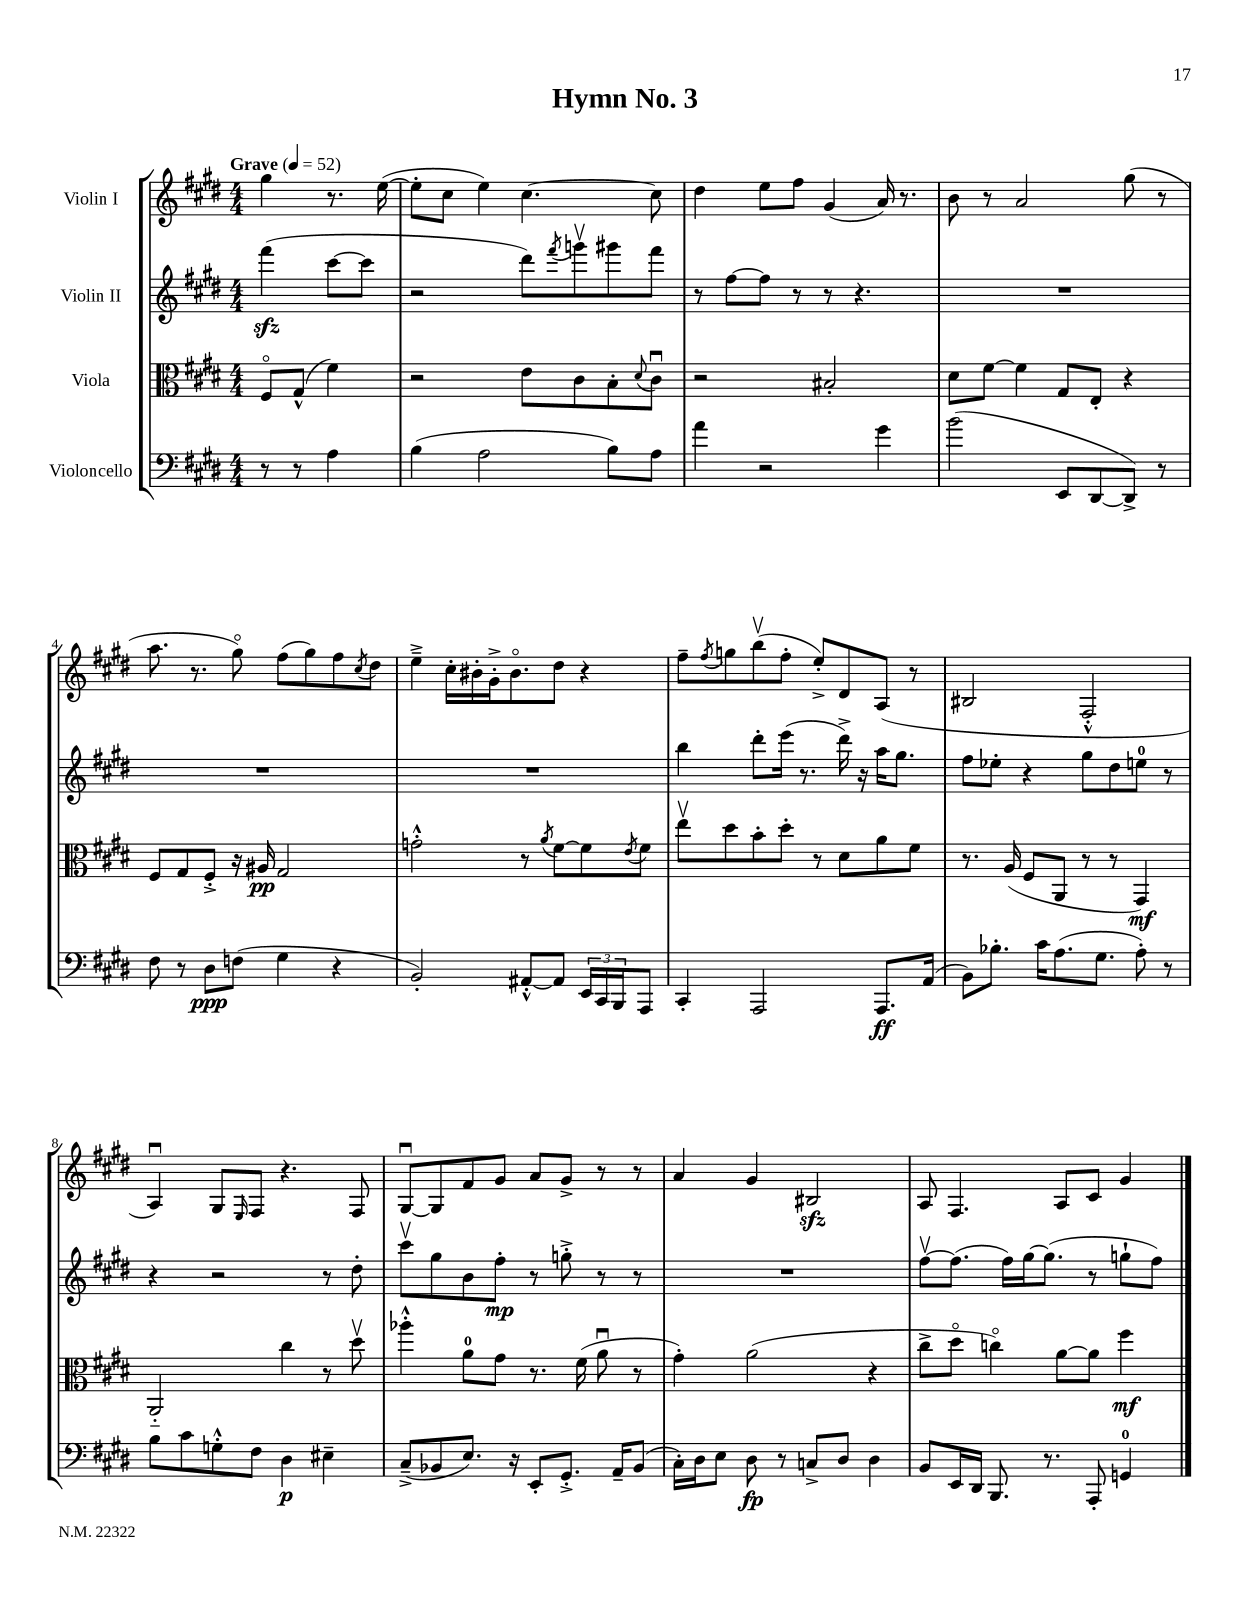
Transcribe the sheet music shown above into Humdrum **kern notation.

**kern	**kern	**kern	**kern
*staff4	*staff3	*staff2	*staff1
*clefF4	*clefC3	*clefG2	*clefG2
*k[f#c#g#d#]	*k[f#c#g#d#]	*k[f#c#g#d#]	*k[f#c#g#d#]
*M4/4	*M4/4	*M4/4	*M4/4
*MM52	*MM52	*MM52	*MM52
8r	8F#o	(4fff#	4gg#
8r	(8G#^^	.	.
4A	4f#)	[8ccc#	8.r
.	.	8ccc#]	.
.	.	.	([16ee
=	=	=	=
(4B	2r	2r	8ee']
.	.	.	8cc#
2A	.	.	4ee)
.	8e	8ddd#)	[4.cc#
.	.	8qfff#	.
.	8c#	8gggv	.
8B)	8B'	8ggg#	.
.	8qqd#	.	.
8A	8c#u	8fff#	8cc#]
=	=	=	=
4a	2r	8r	4dd#
.	.	[8ff#	.
2r	.	8ff#]	8ee
.	.	8r	8ff#
.	2B#'	8r	(4g#
.	.	4.r	.
4g#	.	.	16a)
.	.	.	8.r
=	=	=	=
(2b	8d#	1r	8b
.	[8f#	.	8r
.	4f#]	.	2a
8EE	8G#	.	.
[8DD#	8E'	.	.
8DD#^])	4r	.	(8gg#
8r	.	.	8r
=	=	=	=
8F#	8F#	1r	8.aa
8r	8G#	.	.
.	.	.	8.r
8D#	8F#'^	.	.
(8F	16r	.	8gg#o)
.	16A#	.	.
4G#	2G#	.	(8ff#
.	.	.	8gg#)
4r	.	.	8ff#
.	.	.	8qcc#
.	.	.	8dd#
=	=	=	=
2BB')	2g'^^	1r	4ee~^
.	.	.	16cc#'
.	.	.	16b#'
.	.	.	16g#'^
.	.	.	8.b#o
[8AA#'^^	8r	.	.
.	8qa	.	.
8AA#]	[8f#	.	8dd#
24EE	8f#]	.	4r
24CC#	.	.	.
24BBB	.	.	.
.	8qe	.	.
8AAA	8f#	.	.
=	=	=	=
4CC#'	8eev	4bb	8ff#~
.	.	.	8qff#
.	8dd#	.	8gg
2AAA	8b'	8ddd#'	(8bbv
.	8dd#'	(16eee	8ff#'
.	.	8.r	.
.	8r	.	8ee'^)
.	8d#	16ddd#^)	8d#
.	.	16r	.
8.AAA	8a	16aa	(8A
.	.	8.gg#	.
.	8f#	.	8r
(16AA	.	.	.
=	=	=	=
8BB)	8.r	8ff#	2B#
8.B-'	.	8ee-'	.
.	(16A	.	.
.	8F#	4r	.
16c#	.	.	.
(8.A	8AA	.	.
.	8r	8gg#	2F#'^^
8.G#	.	.	.
.	8r	8dd#	.
8A')	4GG#)	8ee	.
8r	.	8r	.
=	=	=	=
8B	2AA'~	4r	4Au)
8c#	.	.	.
8G'^^	.	2r	8G#
.	.	.	16qqE
8F#	.	.	8F#
4D#	4cc#	.	4.r
4E#~	8r	8r	.
.	8dd#v	8dd#'	8F#
=	=	=	=
(8C#~^	4aa-'^^	8ccc#v	[8G#u
8BB-	.	8gg#	8G#]
8.E)	8a	8b	8f#
.	8g#	8ff#'	8g#
16r	.	.	.
8EE'	8.r	8r	8a
8.GG#'^	.	8gg'^	8g#^
.	(16f#	.	.
.	8au	8r	8r
16AA~	.	.	.
(8BB-	8r	8r	8r
=	=	=	=
16C#')	4g#')	1r	4a
16D#	.	.	.
8E	.	.	.
8D#	(2a	.	4g#
8r	.	.	.
8C^	.	.	2B#
8D#	.	.	.
4D#	4r	.	.
=	=	=	=
8BB	8cc#^	[8ff#v	8A
16EE	8dd#o	(8.ff#]	4.F#
16DD#	.	.	.
8.BBB	4cco)	.	.
.	.	16ff#)	.
.	.	[16gg#	.
8.r	.	(8.gg#]	.
.	[8a	.	8A
8AAA'	8a]	8r	8c#
4GG	4ff#	8gg`	4g#
.	.	8ff#)	.
==	==	==	==
*-	*-	*-	*-
